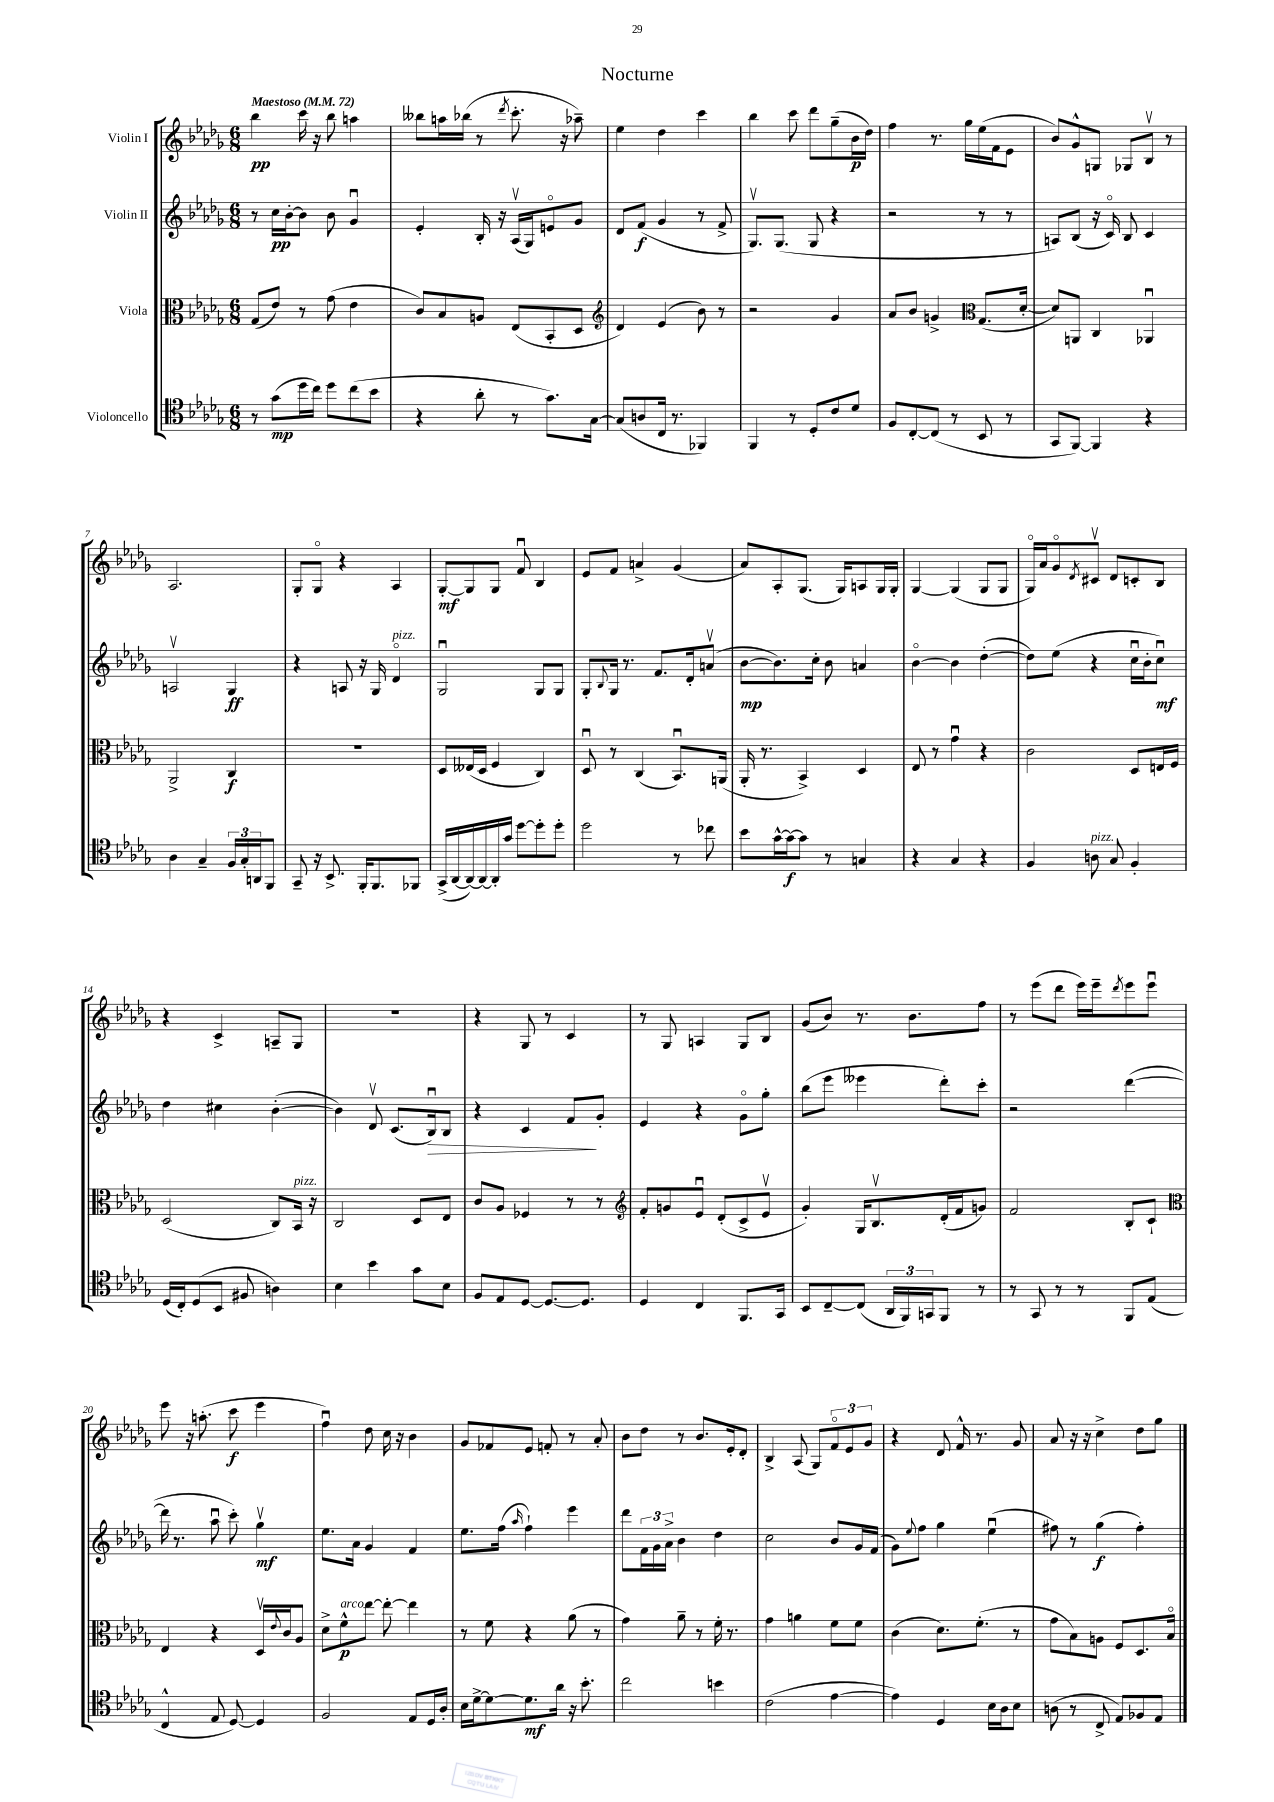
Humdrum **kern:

**kern	**kern	**kern	**kern
*staff4	*staff3	*staff2	*staff1
*clefC4	*clefC3	*clefG2	*clefG2
*k[b-e-a-d-g-]	*k[b-e-a-d-g-]	*k[b-e-a-d-g-]	*k[b-e-a-d-g-]
*M6/8	*M6/8	*M6/8	*M6/8
*MM72	*MM72	*MM72	*MM72
8r	(8G-	8r	4bb-
(8g-	8e-)	16cc	.
.	.	[16b-'	.
16dd-	8r	8b-]	16ccc
16cc)	.	.	16r
8dd-	(8g-	8b-	8bb-
(8cc	4e-	4g-u	4aa
8b-	.	.	.
=	=	=	=
4r	8c)	4e-'	8bb--
.	8B-	.	16aa
.	.	.	(16bb-
8a-'	8A	16B-'	8r
.	.	16r	.
.	.	.	8qddd-
8r	(8E-	(16A-v	8.ccc'
.	.	16G-)	.
8.g-)	8BB-'	8eo	.
.	.	.	16r
.	8D-	8g-	8aa-~)
[16G-	.	.	.
=	=	=	=
*	*clefG2	*	*
(8G-]	4d-)	8d-	4ee-
8A	.	(8f	.
16C	(4e-	4g-	4dd-
8.r	.	.	.
4FF-)	8b-)	8r	4ccc
.	8r	8f^	.
=	=	=	=
4FF	2r	8.G-v)	4bb-
.	.	(8.G-	.
8r	.	.	8ccc
8D-'	.	8G-	8ddd-
8c	4g-	4r	(8gg-~
8d-	.	.	16b-
.	.	.	16dd-)
=	=	=	=
8F	8a-	2r	4ff
[8C'	8b-	.	.
(8C]	4g^	.	8.r
8r	.	.	.
.	.	.	16gg-
*	*clefC3	*	*
8BB-	(8.G-	8r	(16ee-
.	.	.	16f
8r	.	8r	8e-
.	[16d-'	.	.
=	=	=	=
8GG-	8d-])	8A)	8b-)
[8FF)	8AA	(8B-	8g-^^
4FF]	4C	16r	8G
.	.	16co)	.
.	.	8B-	8G-
4r	4AA-u	4c	8B-v
.	.	.	8r
=	=	=	=
4A-	2AA-^	2Av	2.A-
4G-~	.	.	.
24F	4C	4G-	.
24G-'	.	.	.
24AA	.	.	.
8FF	.	.	.
=	=	=	=
8GG-~	2.r	4r	8G-'
16r	.	.	8G-o
8.BB-^	.	.	.
.	.	8A	4r
16FF'	.	16r	.
8.FF	.	16G-	.
.	.	4d-o	4A-
8FF-	.	.	.
=	=	=	=
(16GG-^	8D-	2G-u	[8G-'
[16AA-	.	.	.
16AA-_)	(16E--	.	8G-]
16AA-_	16D-	.	.
16AA-']	4F	.	8G-
16g-	.	.	.
[8dd-	.	.	8fu
8dd-']	4C)	8G-	4B-
8dd-'	.	8G-	.
=	=	=	=
2dd-	8D-u	8G-'	8e-
.	.	8qqB-	.
.	8r	16G-	8f
.	.	8.r	.
.	(4C	.	4a^
.	.	8.f	.
8r	8.BB-u)	.	(4g-
.	.	16d-'	.
8cc-	.	(8av	.
.	(16AA	.	.
=	=	=	=
8b-	16AA-'	[8b-	8a-)
.	8.r	.	.
[16g-^^	.	8.b-])	8A-'
16g-_	.	.	.
8g-]	4BB-^)	.	(8.G-
.	.	16cc'	.
8r	.	8b-	.
.	.	.	16G-)
4G	4D-	4a	8A
.	.	.	16G-
.	.	.	16G-'
=	=	=	=
4r	8E-	[4b-o	[4G-
.	8r	.	.
4G-	4g-u	4b-]	(4G-]
4r	4r	([4dd-'	8G-
.	.	.	8G-
=	=	=	=
4F	2c	8dd-])	16G-o)
.	.	.	16a-
.	.	(8ee-	8g-o
.	.	.	8qd-
8A	.	4r	8c#v
8G-	.	.	8d-
4F'	8D-	16ccu	8c'
.	.	16b-'	.
.	16E	8ccu)	8B-
.	16F	.	.
=	=	=	=
(16D-	(2D-	4dd-	4r
16C')	.	.	.
(8D-	.	.	.
8BB-	.	4cc#	4c^
8F#	.	.	.
4A)	8C)	([4b-'	8A~
.	16BB-	.	8G-
.	16r	.	.
=	=	=	=
4B-	2C	4b-])	2.r
4b-	.	8d-v	.
.	.	(8.c	.
8g-	8D-	.	.
.	.	16B-u)	.
8B-	8E-	8B-	.
=	=	=	=
8F	8c	4r	4r
8E-	8A-	.	.
[8D-	4F-	4c	8G-
8.D-_	.	.	8r
.	8r	8f	4c
8.D-]	.	.	.
.	8r	8g-'	.
=	=	=	=
*	*clefG2	*	*
4D-	8f'	4e-	8r
.	8g	.	8G-
4C	8e-u	4r	4A
.	(8d-'	.	.
8.FF	8c^	8g-o	8G-
.	8e-v	8gg-'	8B-
16GG-	.	.	.
=	=	=	=
8BB-	4g-')	(8bb-	(8g-
[8C~	.	8eee-	8b-)
(8C]	16G-	4eee--	8.r
.	8.B-v	.	.
24AA-	.	.	.
24FF)	.	.	.
.	.	.	8.b-
24GG	.	.	.
8FF	(16d-'	8ddd-')	.
.	16f	.	.
8r	8g)	8ccc'	8ff
=	=	=	=
8r	2f	2r	8r
8GG-	.	.	(8eee-
8r	.	.	8ddd-
8r	.	.	16eee-)
.	.	.	16eee-~
.	.	.	8qddd-
8FF	8B-'	([4ddd-	8eee-
(8E-	8c`	.	8eee-u
=	=	=	=
*	*clefC3	*	*
4C^^	4E-	16ddd-]	8eee-
.	.	8.r	.
.	.	.	16r
.	.	.	(8.aa'
8E-	4r	8aa-u	.
[8D-)	.	8ccc')	8ccc
4D-]	16D-v	4gg-v	4eee-
.	8qqe-	.	.
.	16c	.	.
.	8A-	.	.
=	=	=	=
2F	8d-^	8.ee-	4ffu)
.	8f^^	.	.
.	.	16a-	.
.	[8ee-	4g-	8dd-
.	8ee-'_	.	16cc
.	.	.	16r
8E-	4ee-]	4f	4b-
16D-	.	.	.
16A-'	.	.	.
=	=	=	=
16B-	8r	8.ee-	8g-
[16d-^	.	.	.
8d-_	8f	.	8f-
.	.	(16ff	.
.	.	16qqaa-	.
8.d-]	4r	4ff`)	8e-
.	.	.	8f'
16a-	.	.	.
16r	(8a-	4eee-	8r
8.b-'	.	.	.
.	8r	.	8a-'
=	=	=	=
2cc	4g-)	8ddd-	8b-
.	.	24f	8dd-
.	.	24g-	.
.	.	24a-^	.
.	8a-~	4b-	8r
.	8r	.	8.b-
4b	16f'	4dd-	.
.	8.r	.	16e-'
.	.	.	8d-'
=	=	=	=
(2c	4g-	2cc	4B-^
.	4a	.	(8A-
.	.	.	8G-)
[4e-	8f	8b-	12fo
.	.	.	12e-
.	8f	16g-	.
.	.	.	12g-
.	.	(16f	.
=	=	=	=
4e-])	(4c	8g-)	4r
.	.	8qqee-	.
.	.	8ff	.
4D-	8.d-)	4gg-	8d-
.	.	.	16f^^
.	(8.f'	.	8.r
16B-	.	(4ee-u	.
16A-	.	.	.
8B-	8r	.	8g-
=	=	=	=
(8A	8g-	8ff#)	8a-
8r	8B-)	8r	16r
.	.	.	16r
8C^	8A	(4gg-	4cc^
8E-)	8F	.	.
8F-	8.D-	4ff#')	8dd-
8E-	.	.	8gg-
.	16B-o	.	.
==	==	==	==
*-	*-	*-	*-
